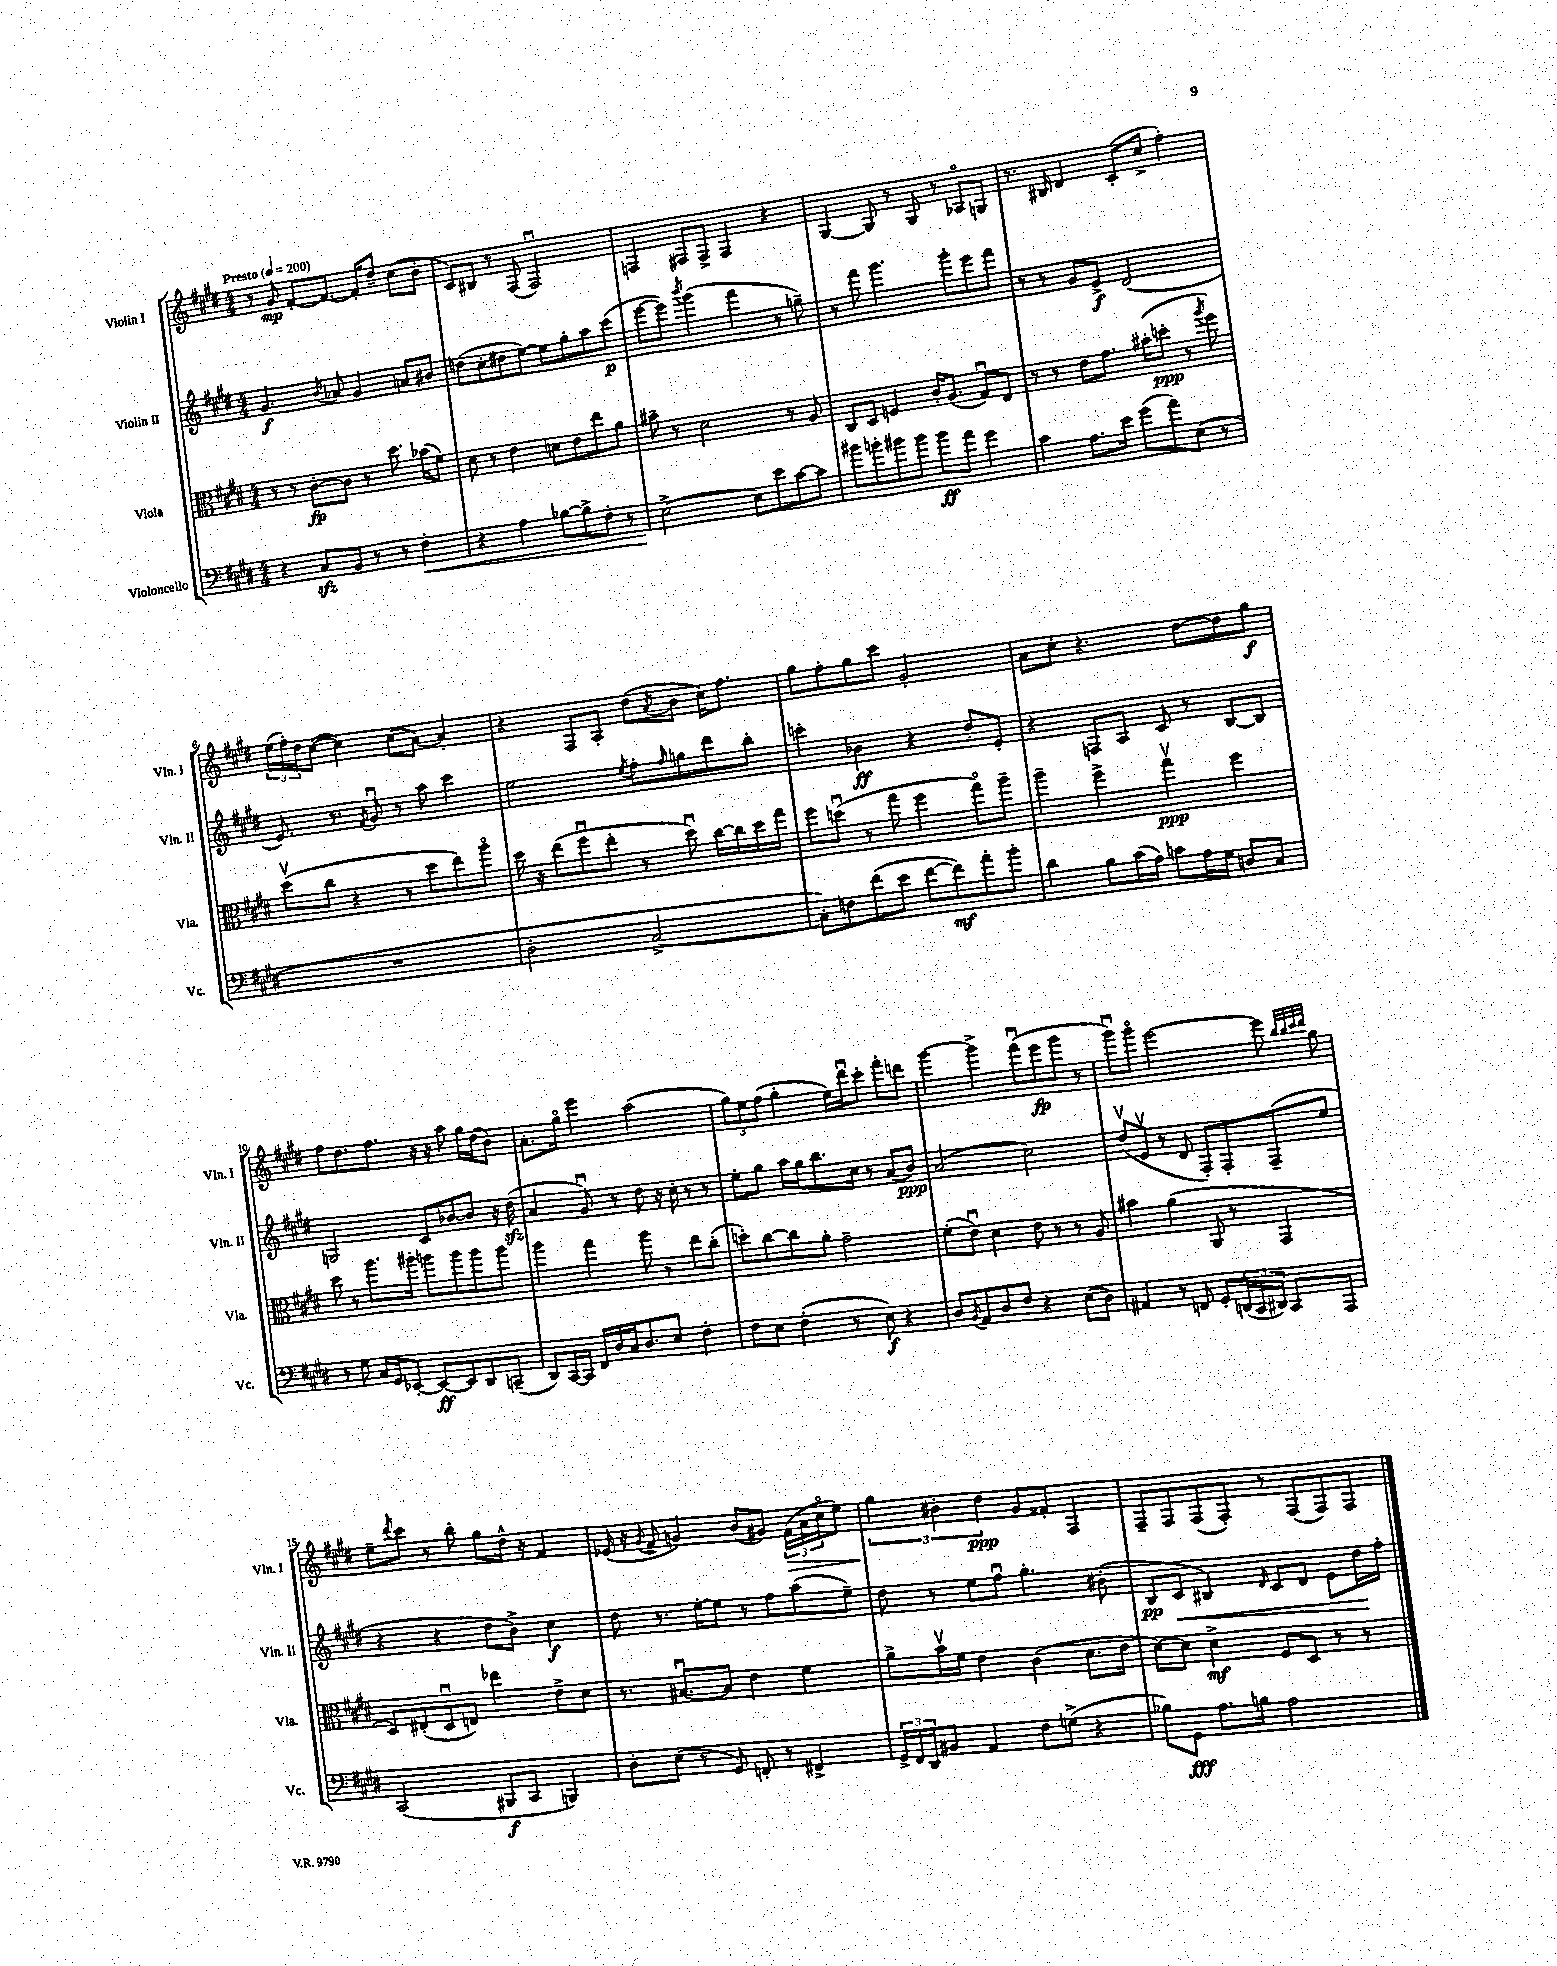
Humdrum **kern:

**kern	**kern	**kern	**kern
*staff4	*staff3	*staff2	*staff1
*clefF4	*clefC3	*clefG2	*clefG2
*k[f#c#g#d#]	*k[f#c#g#d#]	*k[f#c#g#d#]	*k[f#c#g#d#]
*M4/4	*M4/4	*M4/4	*M4/4
*MM200	*MM200	*MM200	*MM200
4r	8r	4.g#	8r
.	8r	.	8g#
8C#	[8c#'	.	[8f#'
.	.	8qb	.
8BB	8c#]	8a-	8.f#_
8r	8r	4g#	.
.	.	.	16f#']
8r	8.dd#	.	8dd#~
4F#'	.	8a	(8cc#
.	(16b-	.	.
.	8f#)	8b#	8b'
=	=	=	=
4r	8d#	(8dd	8c#)
.	8r	8cc#'	8B#
4A	4e	8dd#	8r
.	.	[8ee)	(8F#
[8B-	8d	8ee]	2F#u)
8B-^]	8e	8gg#'	.
8F#'	8ee	8aa	.
8r	8a	(8ccc#	.
=	=	=	=
[2E^	8b#~	[8eee	4F
.	8r	8eee])	.
.	.	8qbbb	.
.	2d#	(4ggg#	8F#
.	.	.	8F#^
8E]	.	4fff#	4F#
8e	.	.	.
[8c#	8r	8r	4r
8c#]	8A	8gg~)	.
=	=	=	=
8b#	8C#	8r	[4G#
8b'	8D#	8fff#	.
8b#	4F	4.ggg#	8G#]
8b#	.	.	8r
8b#	16c#'	.	8G#
.	(8.A	.	.
8a	.	8ggg#'	8r
4g#	8G#u)	8eee	8A-o
.	8E	8fff#	8G
=	=	=	=
4c#	8r	8r	8.r
.	8r	8r	.
.	.	.	16B#
8.A	8e	8g#	4d#
.	8.g#	8e^	.
16e	.	.	.
(8g#	.	(2d#	(8c#'
.	(16b#'	.	.
8a)	8dd'	.	8cc#^
(8E	8r	.	4ff#')
.	8qaa	.	.
8r	8ff#)	.	.
=	=	=	=
1r	(8dd#v	8.e)	(24ee
.	.	.	24ff#')
.	.	.	24dd#
.	8cc#	.	([8cc#
.	.	8.r	.
.	4r	.	4cc#])
.	.	8qf#	.
.	.	8g#u	.
.	8r	8r	(8cc#
.	8dd#	8aa	[8a)
.	8ee)	4ccc#	4a']
.	8aao	.	.
=	=	=	=
2D#'	16dd#	2ee	4r
.	16r	.	.
.	(8ee	.	.
.	8ff#u	.	8F#
.	8ee'	.	8A'
.	.	8qee	.
[2C#^	8r	8ff#'	(8dd#
.	.	16qqff#	8qa
.	8dd#u)	8gg	8b
.	[16cc#	8ddd#	16cc#)
.	16cc#]	.	8.ff#
.	16dd#	8bb'	.
.	16gg#	.	.
=	=	=	=
8C#'])	8ff#	4ccc'	8gg#
8F	(8ddu	.	8ff#'
(8f#	8r	4b-	8gg#
8e	8gg#	.	8ccc#
[8f#	4ff#	4r	2g#'
8f#])	.	.	.
8a'	8gg#o)	8dd#'	.
8b'	8aa~	8e'	.
=	=	=	=
4d#	4aa~	4r	8a
.	.	.	8cc#'
8B	4ff#^	8F	4.r
(16c#	.	8A	.
16A)	.	.	.
8c	4gg#v	8c#	.
16A	.	8r	[8dd#
16G#	.	.	.
8D	4ff#	[8B	8dd#]
8C#	.	8B]	8gg#
=	=	=	=
8r	8dd#	2G	8ff#
8G#	8r	.	8.dd#
16C#	8.aa	.	.
16GG#	.	.	8.ff#
[8EE-'	.	.	.
.	16aa#'	.	.
8EE-_	8aa	8c#	16r
.	.	.	16r
8EE-]	8aa	[8b-	8aa
8DD#	8aa	8b-]	16gg#
.	.	.	(16dd#
(8CC~	8aa	16r	8b)
.	.	(16dd#	.
=	=	=	=
8DD#)	4aa	4a	8.a'
[16CC#	.	.	.
16CC#]	.	.	16gg#o
16FF#	4gg#	8g#u)	4eee
16D#	.	.	.
16C#	.	8r	.
8.D#	.	.	.
.	8aa	8dd#	(2aa
8E	8r	16r	.
.	.	16cc#'	.
4F#'	8ee	8r	.
.	(8cc#'	8r	.
=	=	=	=
8F#	8dd')	8ee'	12gg#)
.	.	.	12ee
8E	[8cc#	8gg#	.
.	.	.	(12ff#
(4F#'	8cc#]	16aa	4gg#'
.	.	16gg#	.
.	8a'	8.bb	.
8r	2g#~	.	16ee)
.	.	16cc#	16ddd#u
8E)	.	8r	8ccc#'
4r	.	(8a	8fff#'
.	.	8b)	8ddd
=	=	=	=
8D#	(8f#'	(2a	[4ggg#
8qBB	.	.	.
8AA	8eu)	.	.
8D#	4d#	.	4ggg#^]
8F#	.	.	.
4r	8e	2cc#)	(8fff#u
.	8r	.	8eee
(8E	8r	.	8ggg#
8D#)	8A	.	8r
=	=	=	=
4AA#	4b#	(8dd#v	8ggg#u)
.	.	8ev	8ggg#o
8r	(4a	8r	[2eee
8FF	.	8d#	.
8GG#'	8AA	8F#')	.
(24DD	8r	8F#'	.
24CC#	.	.	.
24DD#)	.	.	.
8CC#	4GG#	(8F#~	8eee]
.	.	.	32qqbb
.	.	.	32qqbb
.	.	.	32qqccc#
.	.	.	32qqddd#
8AAA	.	8ee	8gg#
=	=	=	=
(2CC#	8D#)	4r	8ee~
.	.	.	8qddd#
.	(8E#'	.	8ccc#
.	8D#u	4r	8r
.	8E)	.	8bb'
8BBB#	4ee-	8dd#	8gg#
8CC#	.	8b^)	16dd#^^
.	.	.	16r
4BBB)	8e^	4cc#	4f#
.	8d#	.	.
=	=	=	=
8D#'	8.r	8dd#	(16e-
.	.	.	16r
.	.	.	8qg#
(8E	.	8.r	8f#^
.	[8.B#u	.	.
8r	.	.	4g)
.	.	[16ee'	.
8GG#)	8B#]	8ee]	.
8FF'	4e	8r	(8b
8r	.	8ff#	8g#)
4FF#^	4f#	(8aa	(24f#
.	.	.	24a
.	.	.	24cc#o
.	.	8ee~)	8ee)
=	=	=	=
24GG#^	8a^	8dd#	6gg#
24FF#	.	.	.
24DD#	.	.	.
8BB#	16bv	8r	.
.	.	.	6b#'
.	16f#	.	.
4AA	4e	8ee	.
.	.	.	6dd#
.	.	8ff#u	.
8F#	(4c#	4.gg#'	8g#
(8G^	.	.	8f##'
4r	8.d#	.	4F#
.	.	(8b#'	.
.	16e	.	.
=	=	=	=
8B-)	[8d#)	8B	8F#~
8GG#	8d#]	8c#	8F#
8.A	4d#^	4B#)	(8F#
.	.	.	8F#')
16B	.	.	.
.	.	16qqd#	.
2A	8F#	8c#	8r
.	8D#	8d#	(8F#
.	8r	8e	8F#)
.	8r	16dd#	8F#
.	.	16ff#'	.
==	==	==	==
*-	*-	*-	*-
